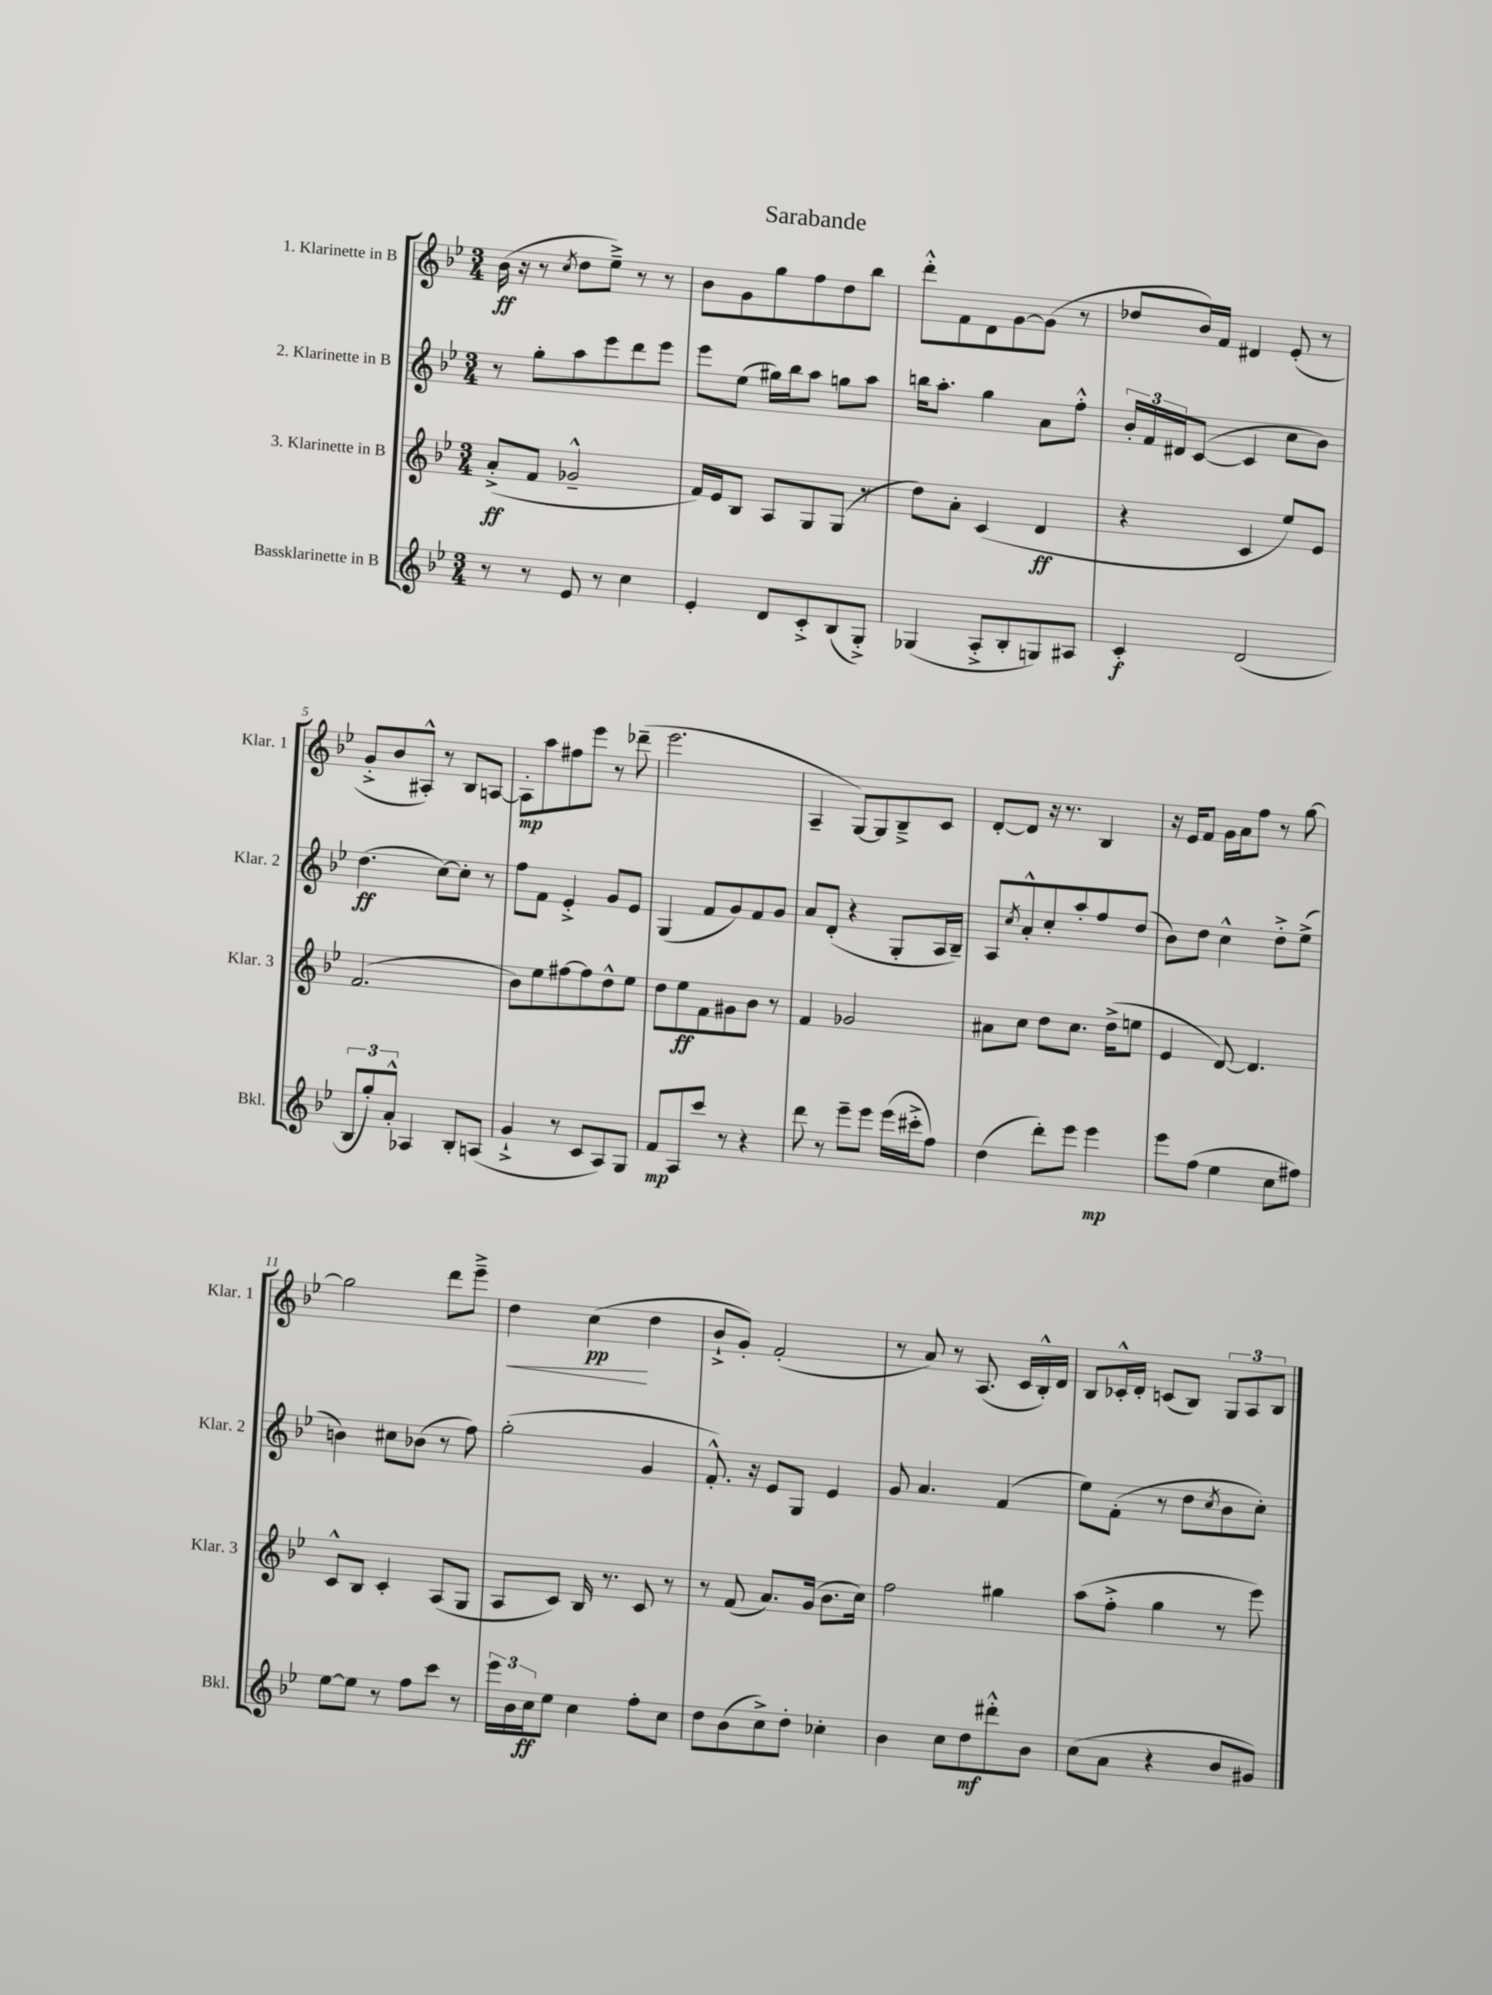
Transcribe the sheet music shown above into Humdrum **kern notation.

**kern	**dynam	**kern	**dynam	**kern	**dynam	**kern	**dynam
*part4	*part4	*part3	*part3	*part2	*part2	*part1	*part1
*staff4	*staff4	*staff3	*staff3	*staff2	*staff2	*staff1	*staff1
*I"Bassklarinette in B	*	*I"3. Klarinette in B	*	*I"2. Klarinette in B	*	*I"1. Klarinette in B	*
*I'Bkl.	*	*I'Klar. 3	*	*I'Klar. 2	*	*I'Klar. 1	*
*clefG2	*	*clefG2	*	*clefG2	*	*clefG2	*
*k[b-e-]	*	*k[b-e-]	*	*k[b-e-]	*	*k[b-e-]	*
*M3/4	*	*M3/4	*	*M3/4	*	*M3/4	*
=1	=1	=1	=1	=1	=1	=1	=1
8r	.	(8a'^/L	ff	8r	.	(16b-\	ff
.	.	.	.	.	.	16r	.
8r	.	8f/J	.	8gg'\L	.	8r	.
.	.	.	.	.	.	8qcc/	.
8e-/	.	2g-X~^^/	.	8aa\	.	8dd\L	.
8r	.	.	.	8eee-\	.	8ee-~^\J)	.
4cc\	.	.	.	8ddd\	.	8r	.
.	.	.	.	8eee-\J	.	8r	.
=2	=2	=2	=2	=2	=2	=2	=2
4e-'/	.	16f/LL)	.	8eee-\L	.	8b-\L	.
.	.	16e-/J	.	.	.	.	.
.	.	8B-/J	.	(8ee-\J	.	8g\	.
8d/L	.	8A/L	.	16gg#X\LL)	.	8gg\	.
.	.	.	.	16bb-\J	.	.	.
8c'^/	.	8G/	.	8aa\J	.	8ff\	.
(8B-/	.	(8G/J	.	8ggn\L	.	8dd\	.
8G'^/J)	.	8r	.	8aa\J	.	8bb-\J	.
=3	=3	=3	=3	=3	=3	=3	=3
(4G-X/	.	8dd\L)	.	16bbn\KL	.	8ddd'^^\L	.
.	.	.	.	8.aa'\J	.	.	.
.	.	8a'\J	.	.	.	8f\	.
8A'^/L	.	(4c/	.	4gg\	.	8d\	.
8B-'/	.	.	.	.	.	[8g\	.
8Gn/)	.	4d/	ff	8a\L	.	(8g\J]	.
8A#X/J	.	.	.	8ff'^^\J	.	8r	.
=4	=4	=4	=4	=4	=4	=4	=4
4c'/	f	4r	.	24b-'/LL	.	8dd-X/L	.
.	.	.	.	24f/	.	.	.
.	.	.	.	24d#X/J	.	.	.
.	.	.	.	([8c/J	.	16b-/L)	.
.	.	.	.	.	.	16f/JJ	.
(2d/	.	4c/	.	4c/]	.	4d#X/	.
.	.	8ee-/L)	.	8cc\L	.	(8e-'/	.
.	.	8e-/J	.	8b-\J)	.	8r	.
!!LO:LB:g=z
=5	=5	=5	=5	=5	=5	=5	=5
12B-/L	.	(2.f/	.	(4.dd\	ff	8g'^/L	.
12gg'/)	.	.	.	.	.	.	.
.	.	.	.	.	.	8b-/	.
12a'^^/J	.	.	.	.	.	.	.
4A-X/	.	.	.	.	.	8A#X'^^/J)	.
.	.	.	.	[8cc\L)	.	8r	.
8B-'/L	.	.	.	8cc'\J]	.	8B-/L	.
(8An/J	.	.	.	8r	.	[8An/J	.
=6	=6	=6	=6	=6	=6	=6	=6
4g`^/	.	8b-\L)	.	8ff\L	.	8A'\L]	mp
.	.	8ee-\	.	8f\J	.	8aa\	.
8r	.	[8ff#X\	.	4e-'^/	.	8ff#X\	.
8c/L	.	8ff#\]	.	.	.	8eee-\J	.
8A/)	.	8dd^^\	.	8g/L	.	8r	.
8G/J	.	8ee-\J	.	8e-/J	.	(8ddd-X~\	.
=7	=7	=7	=7	=7	=7	=7	=7
8f/L	mp	8dd\L	.	(4G/	.	2.eee-\	.
8A/	.	8ee-\	ff	.	.	.	.
8ccc/J	.	8f\	.	8f/L	.	.	.
8r	.	8g#X\	.	8g/)	.	.	.
4r	.	8b-\J	.	8f/	.	.	.
.	.	8r	.	8g/J	.	.	.
=8	=8	=8	=8	=8	=8	=8	=8
8ddd\	.	4f/	.	8a/L	.	4A~/	.
8r	.	.	.	(8d'/J	.	.	.
8eee-~\L	.	2g-X/	.	4r	.	[8G/L)	.
8eee-\J	.	.	.	.	.	8G/]	.
(16eee-\LL	.	.	.	8G'/L	.	8B-~^/	.
16ccc#X'^\J	.	.	.	.	.	.	.
8ff\J)	.	.	.	16A/L	.	8c/J	.
.	.	.	.	16B-~/JJ)	.	.	.
=9	=9	=9	=9	=9	=9	=9	=9
(4dd\	.	8a#X\L	.	8A/L	.	[8d'/L	.
.	.	.	.	8qcc/	.	.	.
.	.	8cc\J	.	8a'^^/	.	8d/J]	.
8ddd'\L)	.	8dd\L	.	8cc'/	.	16r	.
.	.	.	.	.	.	8.r	.
8eee-\J	.	8.cc\J	.	8aa'/	.	.	.
4eee-\	mp	.	.	8ff/	.	4B-/	.
.	.	(16dd^\KL	.	.	.	.	.
.	.	8een\J	.	(8dd/J	.	.	.
=10	=10	=10	=10	=10	=10	=10	=10
8eee-\L	.	4e-/	.	8b-\L)	.	16r	.
.	.	.	.	.	.	16e-/KL	.
(8ff\J	.	.	.	8dd\J	.	8f/J	.
4ee-\	.	[8d/)	.	4cc^^\	.	16g\LL	.
.	.	.	.	.	.	16a\J	.
.	.	4.d/]	.	.	.	8ff\J	.
8cc\L	.	.	.	8dd'^\L	.	8r	.
8ff#X\J)	.	.	.	(8ee-^\J	.	[8gg\	.
!!LO:LB:g=z
=11	=11	=11	=11	=11	=11	=11	=11
[8ee-\L	.	8c^^/L	.	4bn\)	.	2gg\]	.
8ee-\J]	.	8B-/J	.	.	.	.	.
8r	.	4c'/	.	8cc#X\L	.	.	.
8ff\L	.	.	.	(8b-X\J	.	.	.
8ccc\J	.	(8A/L	.	8r	.	8ddd\L	.
8r	.	8G/J	.	8ff\)	.	8eee-~^\J	.
=12	=12	=12	=12	=12	=12	=12	=12
!	!	!	!	!	!	!	!LO:HP:b
24eee-\LL	.	8A/L	.	(2gg'\	.	4dd\	<
24b-\	.	.	.	.	.	.	.
24cc\J	ff	.	.	.	.	.	.
8ee-\J	.	8c/J)	.	.	.	.	.
4cc\	.	16B-/	.	.	.	(4cc\	pp
.	.	8.r	.	.	.	.	.
8ff'\L	.	8c/	.	4g/	.	4dd\	[
8cc\J	.	8r	.	.	.	.	.
=13	=13	=13	=13	=13	=13	=13	=13
8dd\L	.	8r	.	8.f'^^/)	.	8b-`^/L	.
(8b-\	.	(8f/	.	.	.	8g'/J)	.
.	.	.	.	16r	.	.	.
8cc^\)	.	8.a/L)	.	8e-/L	.	(2f'/	.
8dd'\J	.	.	.	8G/J	.	.	.
.	.	(16g/Jk	.	.	.	.	.
4cc-X'\	.	8.b-\L	.	4e-/	.	.	.
.	.	16cc\Jk)	.	.	.	.	.
=14	=14	=14	=14	=14	=14	=14	=14
4b-\	.	2ff\	.	8g/	.	8r	.
.	.	.	.	4.a/	.	8a/)	.
8cc\L	.	.	.	.	.	8r	.
8dd\	mf	.	.	.	.	(8.A/	.
8ddd#X'^^\	.	4gg#X\	.	(4f/	.	.	.
.	.	.	.	.	.	16c/LL	.
8b-\J	.	.	.	.	.	16B-'^^/)	.
.	.	.	.	.	.	16d/JJ	.
=15	=15	=15	=15	=15	=15	=15	=15
(8cc\L	.	(8aa\L	.	8ee-\L)	.	8B-/L	.
8a\J	.	8ff'^\J	.	(8f'\J	.	16c-X'^^/L	.
.	.	.	.	.	.	16d'/JJ	.
4r	.	4gg\	.	8r	.	(8cn/L	.
.	.	.	.	8dd\L	.	8B-/J)	.
.	.	.	.	8qcc/	.	.	.
8b-/L	.	8r	.	8b-\	.	12G/L	.
.	.	.	.	.	.	12A/	.
8g#X/J)	.	8eee-\)	.	8cc'\J)	.	.	.
.	.	.	.	.	.	12B-/J	.
==	==	==	==	==	==	==	==
*-	*-	*-	*-	*-	*-	*-	*-
